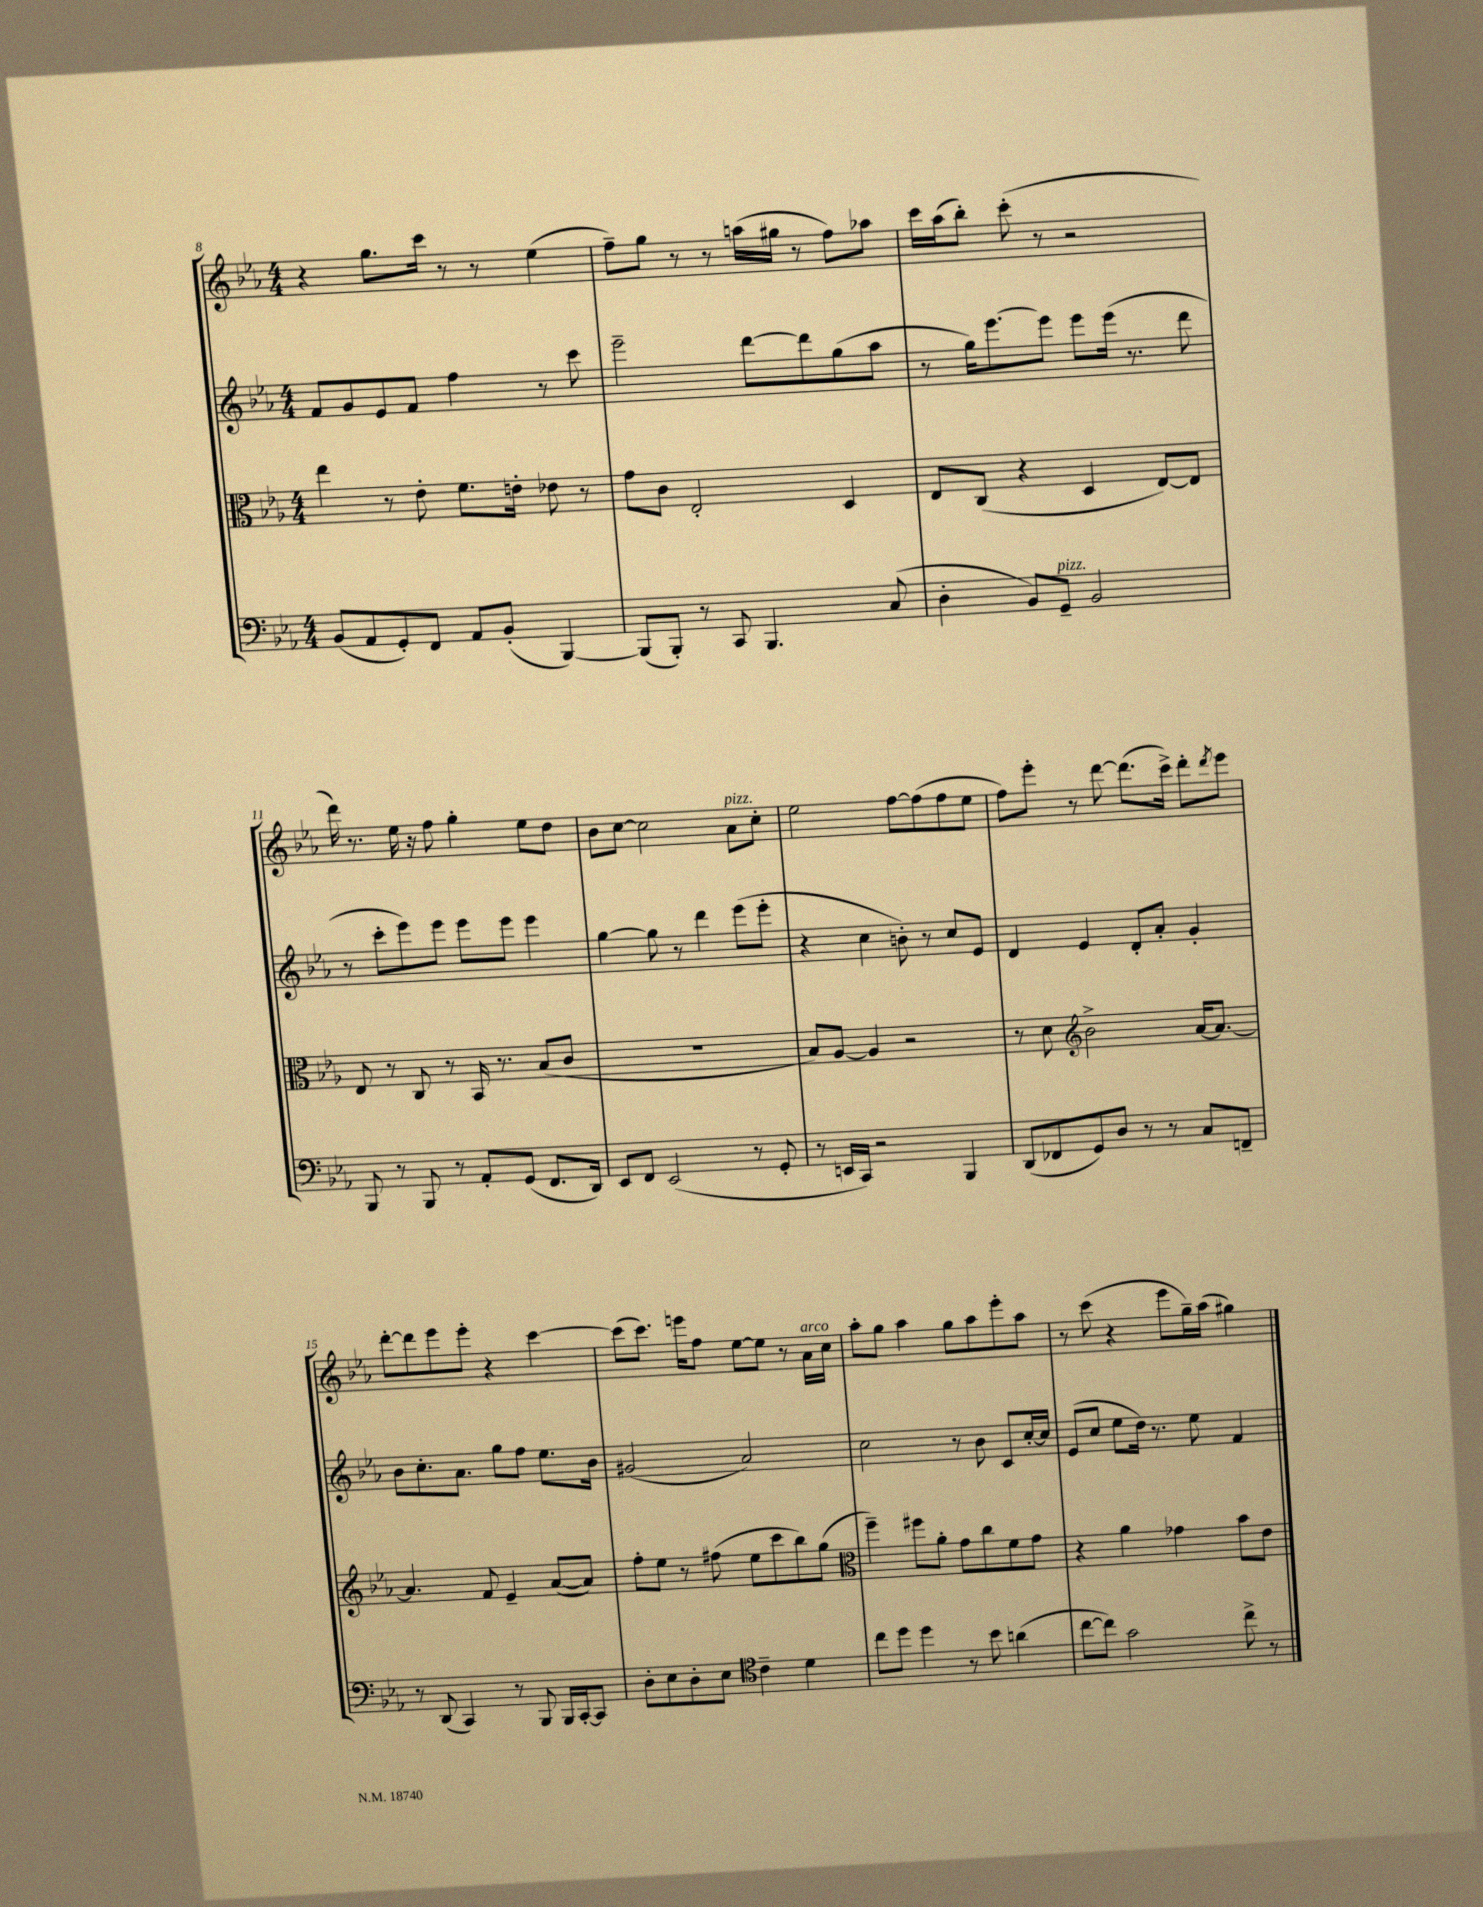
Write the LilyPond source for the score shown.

<<
\new StaffGroup <<
\new Staff = "s0" {
    \clef treble \key ees \major \numericTimeSignature \time 4/4
    r4 g''8. c'''16 r8 r8 ees''4( |
    f''8--) g''8 r8 r8 a''16( gis''16 r8 f''8) aes''8 |
    c'''16 aes''16( bes''8-.) c'''8-.( r8 r2 |
    d'''16) r8. ees''16 r16 f''8 g''4-. ees''8 d''8 |
    bes'8 c''8~ c''2 aes'8^\markup { \italic "pizz." } c''8-. |
    ees''2 f''8~ f''8( f''8 ees''8 |
    f''8) ees'''8-. r8 d'''8~ d'''8.( c'''16->) d'''8-. \acciaccatura { d'''8 } ees'''8 |
    d'''8~-. d'''8 ees'''8 ees'''8-. r4 c'''4~ |
    c'''8( c'''8.) e'''16 f''8 ees''8~ ees''8 r8 aes'16^\markup { \italic "arco" } c''16 |
    aes''8-. g''8 aes''4 g''8 aes''8 ees'''8-. aes''8 |
    r8 c'''8( r4 ees'''8 g''16--) aes''16( gis''4) \bar "|." |
}
\new Staff = "s1" {
    \clef treble \key ees \major \numericTimeSignature \time 4/4
    f'8 g'8 ees'8 f'8 f''4 r8 c'''8 |
    ees'''2-- d'''8~ d'''8 g''8( aes''8 |
    r8 g''16) ees'''8.~ ees'''8 ees'''8 ees'''16( r8. d'''8 |
    r8 c'''8-. ees'''8) ees'''8 ees'''8 ees'''8 ees'''4 |
    g''4~ g''8 r8 d'''4 ees'''8( ees'''8-. |
    r4 c''4 b'8-.) r8 c''8 ees'8 |
    d'4 ees'4 d'8-. aes'8-. g'4-. |
    bes'8 c''8.-. aes'8. g''8 f''8 ees''8. bes'16 |
    gis'2( aes'2) |
    c''2 r8 bes'8 c'8 c''16~-. c''16 |
    ees'8( c''8 ees''8 d''16) r8. ees''8 f'4 \bar "|." |
}
\new Staff = "s2" {
    \clef alto \key ees \major \numericTimeSignature \time 4/4
    ees''4 r8 ees'8-. f'8. e'16-. ees'8 r8 |
    g'8 c'8 ees2-. d4 |
    ees8 c8( r4 d4 ees8~) ees8 |
    ees8 r8 c8 r8 bes,16 r8. bes8( c'8 |
    r1 |
    bes8) aes8~ aes4 r2 |
    r8 d'8 \clef treble bes'2-> aes'16~ aes'8.~ |
    aes'4. f'8 ees'4-- aes'8~( aes'8) |
    f''8-. ees''8 r8 fis''8( ees''8 c'''8 bes''8) g''8( |
    \clef alto f''4--) fis''8 aes'8-. g'8 c''8 f'8 g'8 |
    r4 aes'4 ges'4 bes'8 ees'8 \bar "|." |
}
\new Staff = "s3" {
    \clef bass \key ees \major \numericTimeSignature \time 4/4
    bes,8( aes,8 g,8-.) f,8 aes,8 bes,8-.( bes,,4~) |
    bes,,8( bes,,8-.) r8 c,8 bes,,4. c8( |
    d4-. bes,8) g,8--^\markup { \italic "pizz." } bes,2 |
    bes,,8 r8 bes,,8 r8 aes,8-. g,8( f,8. d,16) |
    ees,8 f,8 ees,2( r8 g,8-. |
    r8 e,16 c,16) r2 bes,,4 |
    d,8( fes,8 g,8) d8 r8 r8 c8 f,8-- |
    r8 d,8( c,4) r8 bes,,8 bes,,16 c,16~-. c,8 |
    d8-. ees8 d8-. ees8 \clef tenor c'4-- d'4 |
    c''8 d''8 d''4 r8 bes'8 a'4( |
    c''8~ c''8) g'2 c''8-> r8 \bar "|." |
}
>>
>>
\layout { \context { \Score currentBarNumber = #8 } }
